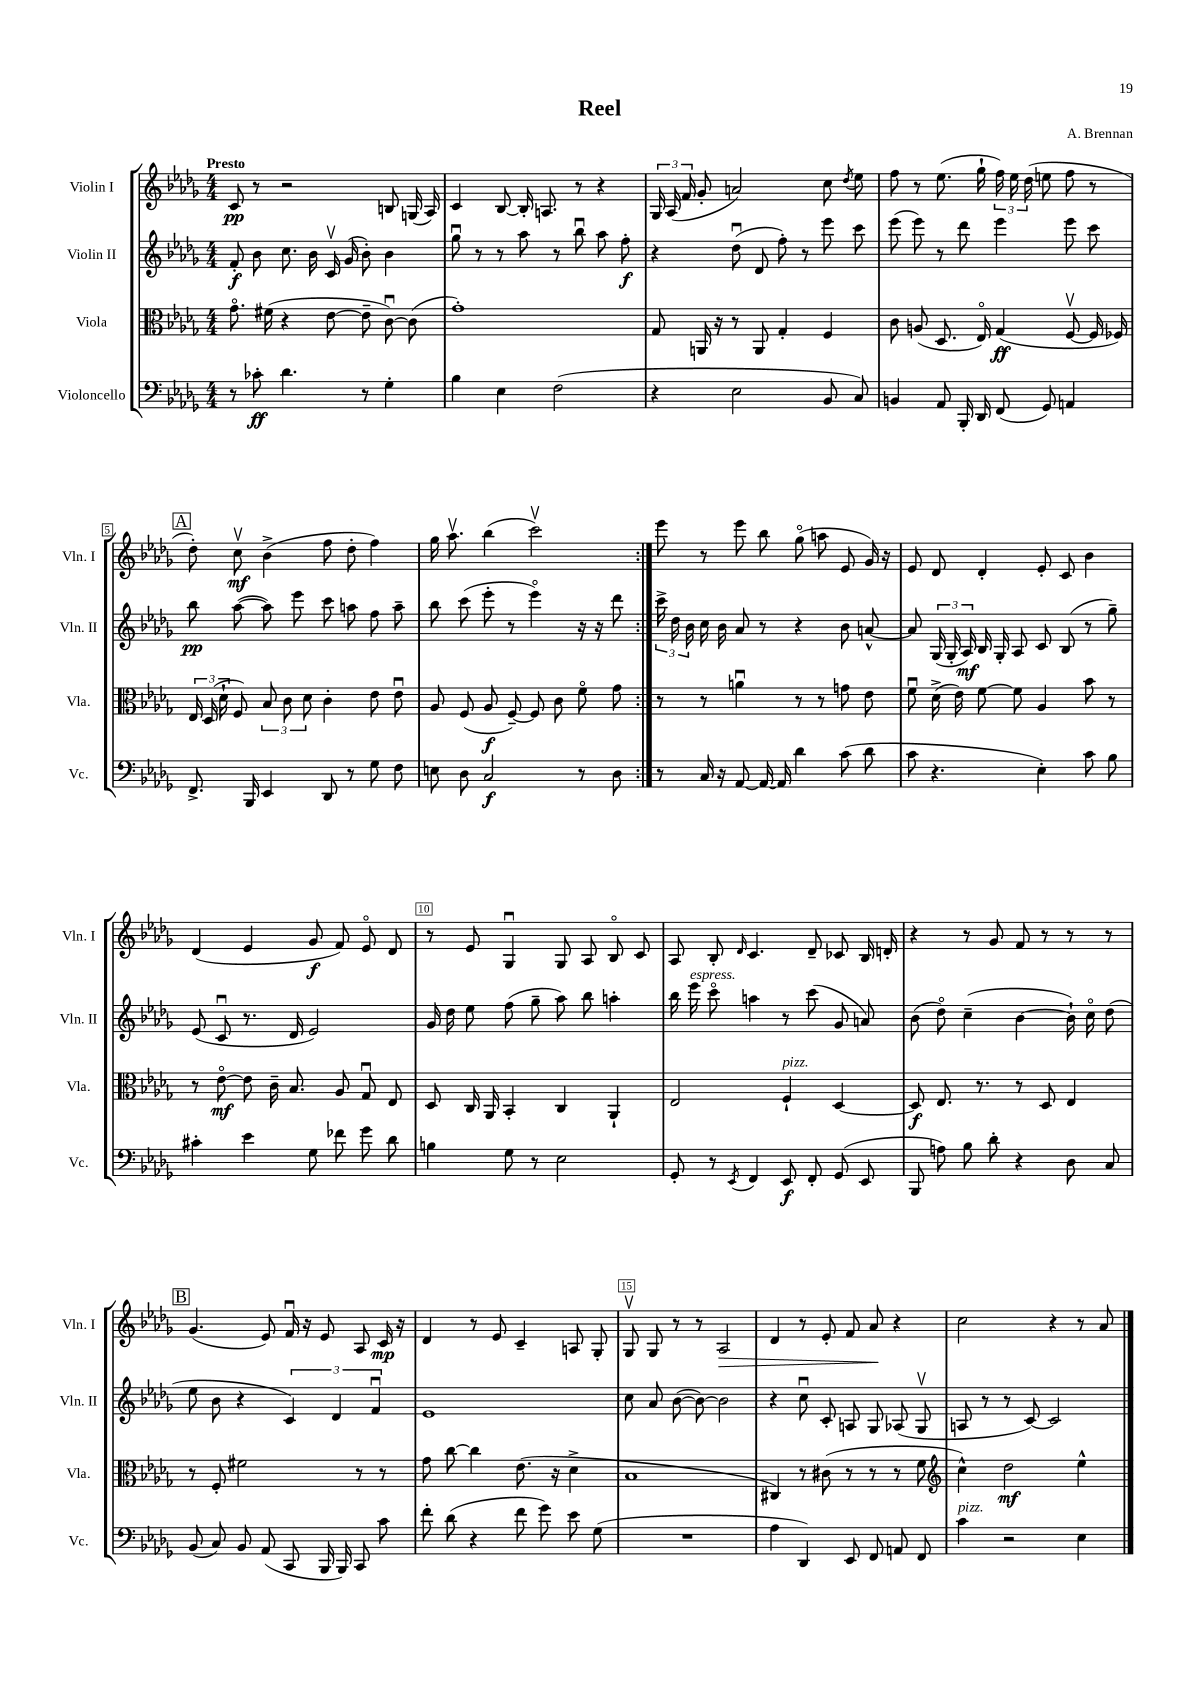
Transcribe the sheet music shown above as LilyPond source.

\header { title = "Reel" composer = "A. Brennan" }
<<
\new StaffGroup <<
\new Staff = "s0" \with { instrumentName = "Violin I" shortInstrumentName = "Vln. I" } {
    \clef treble \key des \major \numericTimeSignature \time 4/4 \tempo "Presto"
    \autoBeamOff \repeat volta 2 { c'8\pp r8 r2 b8 g16( aes16) |
    c'4 bes8~ bes16-. a8. r8 r4 |
    \tuplet 3/2 { ges16 aes16( f'16 } ges'8-. a'2) c''8 \acciaccatura { des''8 } ees''8 |
    f''8 r8 ees''8.( ges''16-! \tuplet 3/2 { f''16) ees''16 des''16( } e''8 f''8 r8 |
    \mark \markup { \box "A" } des''8-.) c''8\upbow\mf bes'4->( f''8 des''8-. f''4) |
    ges''16 aes''8.\upbow bes''4( c'''2\upbow) | }
    ees'''8 r8 ees'''8 bes''8 ges''8\flageolet( a''8 ees'8 ges'16) r16 |
    ees'8 des'8 des'4-. ees'8-. c'8 bes'4 |
    des'4( ees'4 ges'8\f f'8) ees'8\flageolet des'8 |
    r8 ees'8 ges4\downbow ges8 aes8 bes8\flageolet c'8 |
    aes8 bes8-. \grace { des'16 } c'4. des'8-- ces'8 bes16 d'16-. |
    r4 r8 ges'8 f'8 r8 r8 r8 |
    \mark \markup { \box "B" } ges'4.( ees'8) f'16\downbow r16 ees'8 aes8 c'16\mp r16 |
    des'4 r8 ees'8 c'4-- a8 ges8-. |
    ges8\upbow ges8 r8 r8 aes2\> |
    des'4 r8 ees'8-. f'8 aes'8\! r4 |
    c''2 r4 r8 aes'8 \bar "|." |
}
\new Staff = "s1" \with { instrumentName = "Violin II" shortInstrumentName = "Vln. II" } {
    \clef treble \key des \major \numericTimeSignature \time 4/4
    \autoBeamOff \repeat volta 2 { f'8-.\f bes'8 c''8. bes'16 c'16\upbow ges'16( bes'8-.) bes'4 |
    ges''8\downbow r8 r8 aes''8 r8 bes''8\downbow aes''8 f''8-.\f |
    r4 des''8\downbow( des'8 f''8-.) r8 ees'''8 c'''8 |
    ees'''8( ees'''8) r8 des'''8 ees'''4 ees'''8 c'''8 |
    \mark \markup { \box "A" } bes''8\pp aes''8~( aes''8) ees'''8 c'''8 a''8 f''8 a''8-- |
    bes''8 c'''8( ees'''8-. r8 ees'''4\flageolet) r16 r16 des'''8 | }
    \tuplet 3/2 { c'''16-> des''16 bes'16 } c''16 bes'16 aes'8 r8 r4 bes'8 a'8~-^ |
    a'8 \tuplet 3/2 { ges16( ges16-. aes16\mf) } bes16 ges16-. aes8 c'8 bes8( r8 ges''8--) |
    ees'8( c'8\downbow r8. des'16 ees'2) |
    ges'16 des''16 ees''8 f''8( ges''8-- aes''8) bes''8 a''4-. |
    bes''16 ees'''16^\markup { \italic "espress." } c'''8\flageolet a''4 r8 c'''8( ges'8 a'8) |
    bes'8( des''8\flageolet) c''4--( bes'4~ bes'16-!) c''16\flageolet des''8( |
    \mark \markup { \box "B" } ees''8 bes'8 r4 \tuplet 3/2 { c'4) des'4 f'4\downbow } |
    ees'1 |
    c''8 aes'8 bes'8~( bes'8~) bes'2 |
    r4 c''8\downbow c'8-. a8 ges8 aes8( ges8\upbow |
    a8 r8 r8 c'8~) c'2 \bar "|." |
}
\new Staff = "s2" \with { instrumentName = "Viola" shortInstrumentName = "Vla." } {
    \clef alto \key des \major \numericTimeSignature \time 4/4
    \autoBeamOff \repeat volta 2 { ges'8.\flageolet fis'16( r4 ees'8~ ees'8-- c'8~\downbow) c'8( |
    ges'1-.) |
    ges8 a,16 r16 r8 a,8 ges4-. f4 |
    c'8 a8( des8. ees16\flageolet) ges4\ff( f8~\upbow f16 fes16) |
    \mark \markup { \box "A" } \tuplet 3/2 { ees16 des16( des'16-! } f8) \tuplet 3/2 { bes8 c'8 des'8 } c'4-. ees'8 ees'8\downbow |
    aes8 f8( aes8\f f8~--) f8 c'8 f'8\flageolet ges'8 | }
    r8 r8 a'4\downbow r8 r8 g'8 ees'8 |
    f'8\downbow des'16->( ees'16) f'8~ f'8 aes4 bes'8 r8 |
    r8 ees'8~\flageolet\mf ees'8 c'16-- bes8. aes8 ges8\downbow ees8 |
    des8 c16 aes,16 bes,4-. c4 aes,4-! |
    ees2 f4-!^\markup { \italic "pizz." } des4~ |
    des8\f ees8. r8. r8 des8 ees4 |
    \mark \markup { \box "B" } r8 f8-. fis'2 r8 r8 |
    ges'8 c''8~ c''4 ees'8.( r16 des'4-> |
    bes1 |
    cis4) r8 cis'8( r8 r8 r8 f'8 |
    \clef treble c''4-^) des''2\mf ees''4-^ \bar "|." |
}
\new Staff = "s3" \with { instrumentName = "Violoncello" shortInstrumentName = "Vc." } {
    \clef bass \key des \major \numericTimeSignature \time 4/4
    \autoBeamOff \repeat volta 2 { r8 ces'8-.\ff des'4. r8 ges4-. |
    bes4 ees4 f2( |
    r4 ees2 bes,8 c8) |
    b,4 aes,8 bes,,16-. des,16 f,8( ges,8) a,4 |
    \mark \markup { \box "A" } f,8.-> bes,,16 ees,4 des,8 r8 ges8 f8 |
    e8 des8 c2\f r8 des8 | }
    r8 c16 r16 aes,8~ aes,16~ aes,16 des'4 c'8( des'8 |
    c'8 r4. ees4-.) c'8 bes8 |
    cis'4-. ees'4 ges8 fes'8 ges'8 des'8 |
    b4 ges8 r8 ees2 |
    ges,8-. r8 \acciaccatura { ees,8 } f,4 ees,8\f f,8-. ges,8( ees,8 |
    bes,,8 a8) bes8 des'8-. r4 des8 c8 |
    \mark \markup { \box "B" } bes,8( c8) bes,8 aes,8( c,8 bes,,16 bes,,16) c,8 c'8 |
    f'8-. des'8( r4 f'8 ges'8) ees'8 ges8( |
    R1 |
    aes4 des,4) ees,8 f,8 a,8 f,8 |
    c'4^\markup { \italic "pizz." } r2 ees4 \bar "|." |
}
>>
>>
\layout { \context { \Score \override BarNumber.break-visibility = ##(#f #t #t) barNumberVisibility = #(every-nth-bar-number-visible 5) \override BarNumber.stencil = #(make-stencil-boxer 0.1 0.3 ly:text-interface::print) } }
